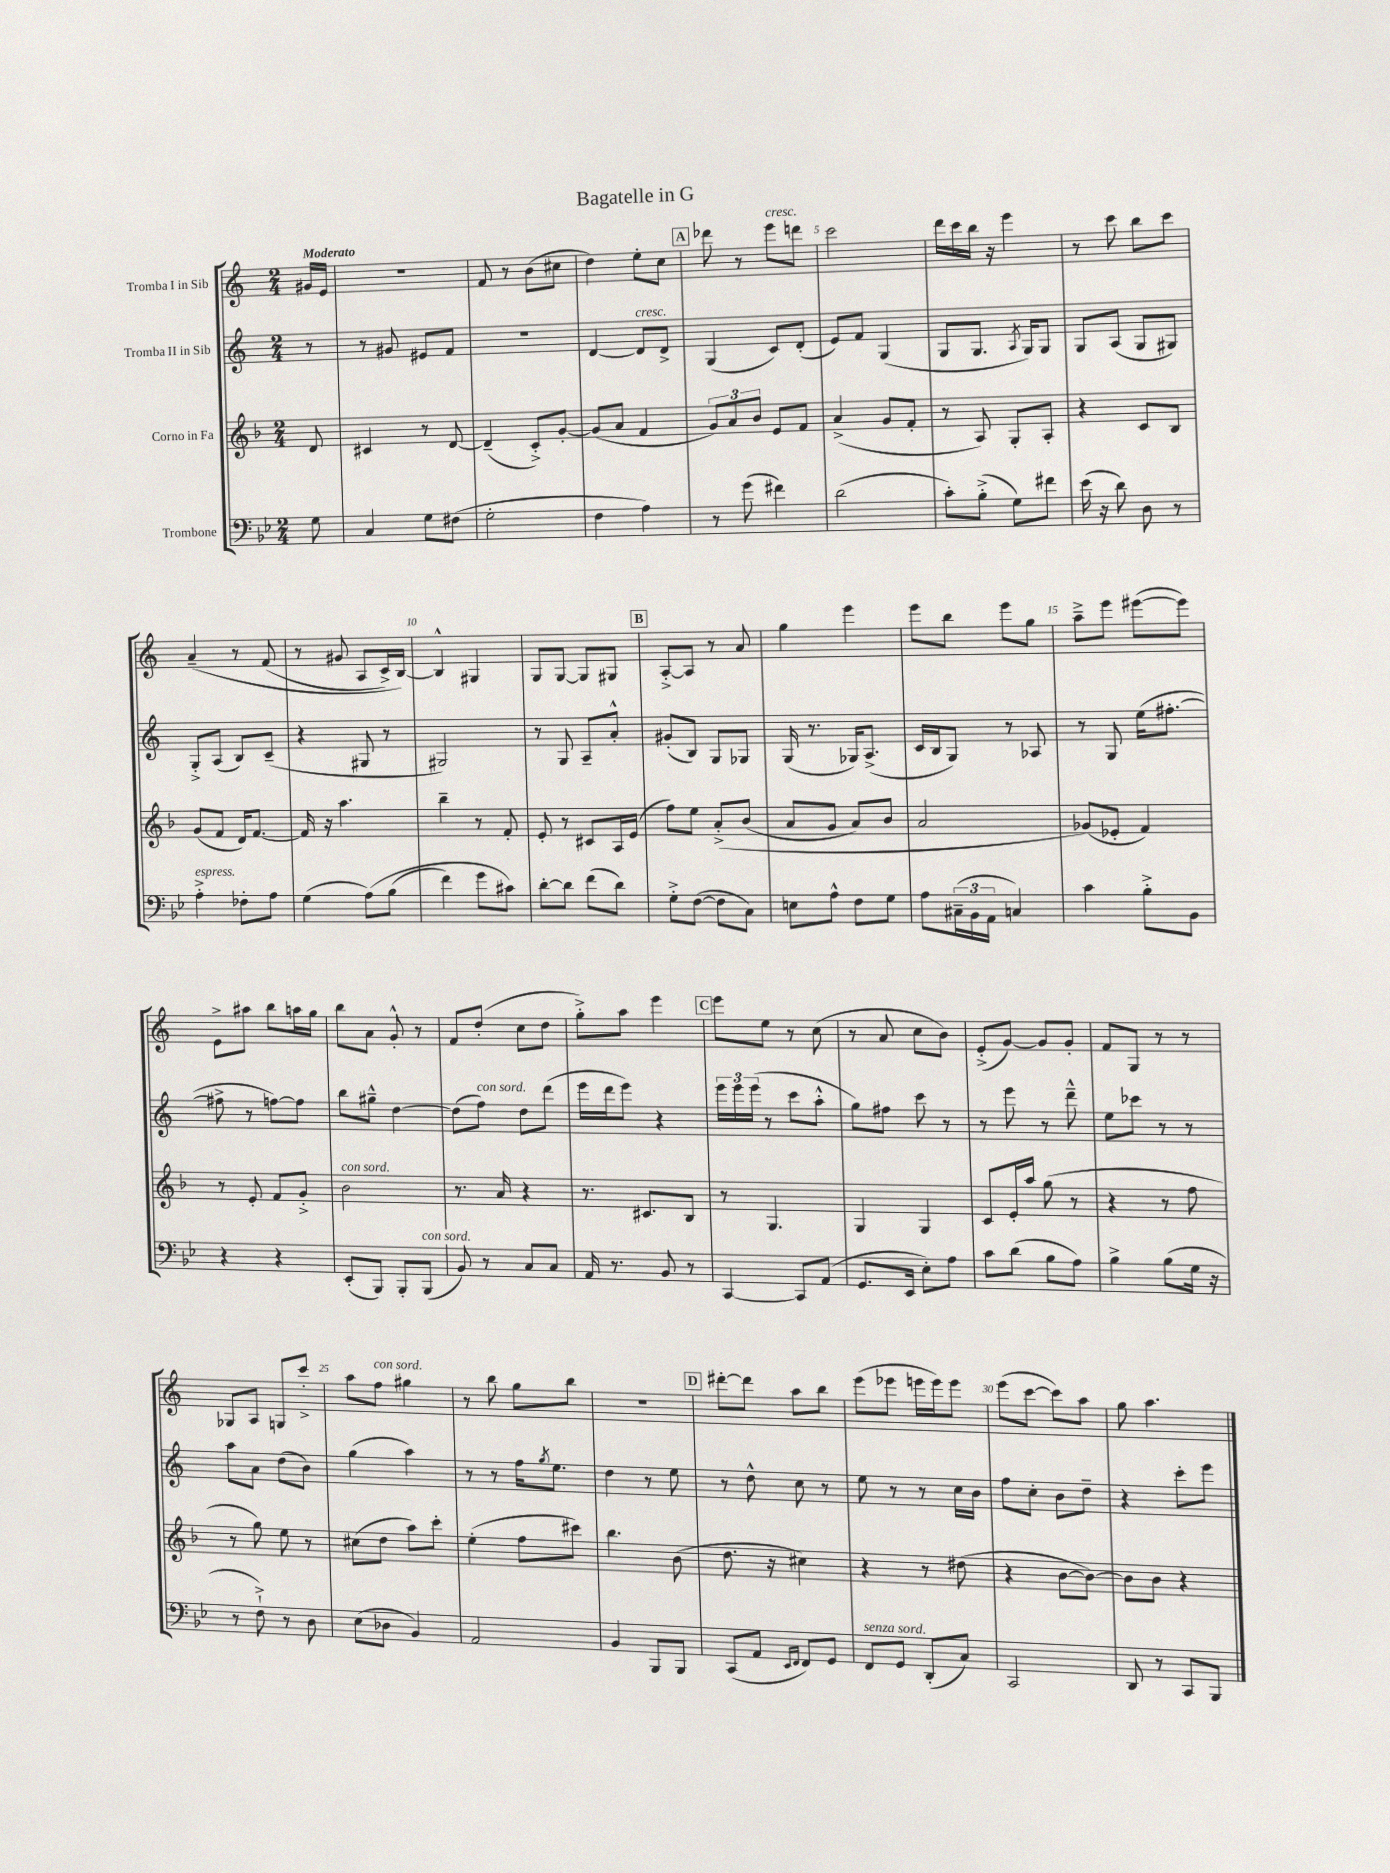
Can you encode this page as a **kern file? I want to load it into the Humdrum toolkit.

**kern	**kern	**kern	**kern
*part4	*part3	*part2	*part1
*staff4	*staff3	*staff2	*staff1
*I"Trombone	*I"Corno in Fa	*I"Tromba II in Sib	*I"Tromba I in Sib
*clefF4	*clefG2	*clefG2	*clefG2
*k[b-e-]	*k[b-]	*k[]	*k[]
*M2/4	*M2/4	*M2/4	*M2/4
=	=	=	=
!	!	!	!LO:TX:a:B:t=Moderato
8G\	8d/	8r	16g#X/LL
.	.	.	16e/JJ
=1	=1	=1	=1
4C/	4c#X/	8r	2r
.	.	8g#X/	.
8G\L	8r	8e#X/L	.
(8F#X\J	[8d/	8f/J	.
=2	=2	=2	=2
2G'\	(4d~/]	2r	8f/
.	.	.	8r
.	8c'^/L)	.	(8b\L
.	[8g'/J	.	8cc#X\J
=3	=3	=3	=3
4F\	(8g/L]	[4d/	4dd\)
.	8a/J	.	.
!	!	!LO:TX:a:i:t=cresc.	!
4A\)	4f/	8d/L]	8ee'\L
.	.	8d^/J	8cc\J
!!LO:REH:place=s1:t=A
=4	=4	=4	=4
8r	12g/L)	(4G/	8ddd-X\
.	12a/	.	.
(8g\	.	.	8r
.	12b-/J	.	.
!	!	!	!LO:TX:a:i:t=cresc.
4f#X\)	8e/L	8c/L)	8eee\L
.	8f/J	(8d'/J	8dddn\J
=5	=5	=5	=5
(2d\	(4a^/	8e/L)	2ccc\
.	.	8f/J	.
.	8g/L	(4G/	.
.	8f'/J	.	.
=6	=6	=6	=6
8c'\L)	8r	8G/L	16ddd\LL
.	.	.	16ccc\
(8B-'^\J	8A/)	8.G/J	16bb\JJ
.	.	.	16r
8G\L)	8G'/L	.	4eee\
.	.	8qA/	.
.	.	16G/KL)	.
8f#X\J	8A'/J	8G/J	.
=7	=7	=7	=7
(16e-\	4r	8G/L	8r
16r	.	.	.
8d\)	.	(8A/J	8ccc\
8D\	8c/L	8G/L	8bb\L
8r	8B-/J	8G#X/J)	8ccc\J
!!LO:LB:g=z
=8	=8	=8	=8
!LO:TX:a:i:t=espress.	!	!	!
4A'^\	(8g/L	8G'^/L	(4a~/
.	8f/J	(8A/J	.
8F-X'\L	16d/KL)	8B/L)	8r
.	[8.f/J	.	.
8A\J	.	(8c~/J	(8f/
=9	=9	=9	=9
(4G\	16f/]	4r	8r
.	16r	.	.
.	4.aa\	.	8g#X/
(8A\L)	.	8G#X/	8A/L
(8B-\J	.	8r	16c^/L)
.	.	.	[16B/JJ)
=10	=10	=10	=10
4f\)	4bb-~\	2G#X/)	4B^^/]
8g\L	8r	.	4G#X/
8c#X\J)	8f'/	.	.
=11	=11	=11	=11
[8d'\L	8e'/	8r	8G/L
8d\J]	8r	8G/	[8G/J
(8f\L	8c#X/L	8A~/L	8G/L]
8d\J)	16A/L	8a'^^/J	8G#X/J
.	(16e/JJ	.	.
!!LO:REH:place=s1:t=B
=12	=12	=12	=12
8G'^\L	8ff\L)	(8g#X'/L	[8A'^/L
([8F\J	8ee\J	8B/J)	8A/J]
8F\L]	(8a'^/L	8G/L	8r
8C\J)	(8b-/J	8G-X/J	8a/
=13	=13	=13	=13
8En\L	8a/L	(16G/	4gg\
.	.	8.r	.
8A^^\J	8g/J	.	.
8F\L	8a/L)	16G-X/KL)	4eee\
.	.	(8.A^/J	.
8G\J	8b-/J	.	.
=14	=14	=14	=14
8A\L	2a/	16c/LL	8eee\L
.	.	16B/J	.
(24C#X~\L	.	8G/J)	8bb\J
24BB-\	.	.	.
24AA\JJ	.	.	.
4Cn/)	.	8r	8eee\L
.	.	8A-X/	8gg\J
=15	=15	=15	=15
4c\	(8g-X/L)	8r	8aa~^\L
.	8e-X'/J	8G/	8eee\J
8B-'^\L	4f/)	(16ee\KL	([8eee#X\L
.	.	[8.ff#X'\J	.
8BB-\J	.	.	8eee#\J])
!!LO:LB:g=z
=16	=16	=16	=16
4r	8r	8ff#X^\]	8e^\L
.	8e'/	8r	8aa#X\J
4r	8f/L	[8ffn\L)	8bb\L
.	8g'^/J	8ff\J]	16aan\L
.	.	.	16gg\JJ
=17	=17	=17	=17
!	!LO:TX:a:i:t=con sord.	!	!
(8EE-'/L	2b-\	8bb\L	8bb\L
8BBB-/J)	.	8gg#X~^^\J	8a\J
8BBB-'/L	.	[4dd\	8g'^^/
!LO:TX:a:i:t=con sord.	!	!	!
(8BBB-/J	.	.	8r
=18	=18	=18	=18
8BB-/)	8.r	(8dd\L]	8f/L
!	!	!LO:TX:a:i:t=con sord.	!
8r	.	8ff\J)	(8dd'/J
.	16a/	.	.
8C/L	4r	8dd\L	8cc\L
8C/J	.	(8ddd\J	8dd\J
=19	=19	=19	=19
16AA/	8.r	16eee\LL	8gg'^\L)
8.r	.	16ddd\J	.
.	.	8eee\J)	8aa\J
.	8.c#X/L	.	.
8BB-/	.	4r	4eee\
8r	8B-/J	.	.
!!LO:REH:place=s1:t=C
=20	=20	=20	=20
[4CC/	8r	24eee\LL	8eee\L
.	.	24eee\	.
.	.	(24eee\JJ	.
.	4.G/	8r	8ee\J
8CC/L]	.	8ccc\L	8r
(8AA/J	.	8aa'^^\J	(8cc\
=21	=21	=21	=21
8.GG/L	4G/	8gg\L)	8r
.	.	8ff#X\J	8a/
16EE-/Jk	.	.	.
8E-'\L)	4G/	8ccc\	8cc\L
8A\J	.	8r	8b\J)
=22	=22	=22	=22
8c\L	8c/L	8r	(8e'^/L
(8d\J	16e'/L	8eee\	[8g/J)
.	16aa/JJ	.	.
8B-\L	(8gg\	8r	8g/L]
8A\J)	8r	8ddd~^^\	8g'/J
=23	=23	=23	=23
4B-^\	4r	8ee\L	8f/L
.	.	8ccc-X\J	8G/J
(8B-\L	8r	8r	8r
16G\Jk	8ff\	8r	8r
16r	.	.	.
!!LO:LB:g=z
=24	=24	=24	=24
8r	8r	8aa\L	8G-X/L
8F`^\)	8gg\)	8a\J	8A/J
8r	8ee\	(8dd\L	8Gn/L
8D\	8r	8b\J)	8ccc'^/J
=25	=25	=25	=25
(8E-\L	(8cc#X\L	(4gg\	8aa\L
!	!	!	!LO:TX:a:i:t=con sord.
8D-X\J	8dd\J	.	8ff\J
4BB-/)	8aa\L)	4aa\)	4gg#X\
.	8ccc'\J	.	.
=26	=26	=26	=26
2AA/	(4ee'\	8r	8r
.	.	8r	8bb\
.	8ff\L	16ff\KL	8gg\L
.	.	8qgg/	.
.	.	8.ee\J	.
.	8ccc#X\J)	.	8bb\J
=27	=27	=27	=27
4BB-/	4.bb-\	4dd\	2r
8BBB-/L	.	8r	.
8BBB-/J	(8b-\	8ee\	.
!!LO:REH:place=s1:t=D
=28	=28	=28	=28
(8CC/L	8.dd\	8r	[8ddd#X'\L
8AA/J	.	8dd^^\	8ddd#\J]
.	16r	.	.
16qqEE-/LL	.	.	.
16qqFF/JJ	.	.	.
8FF/L)	4cc#X\)	8cc\	8aa\L
8GG/J	.	8r	8bb\J
=29	=29	=29	=29
!LO:TX:a:i:t=senza sord.	!	!	!
8FF/L	4r	8ee\	(8eee\L
8GG/J	.	8r	8eee-X\J
(8DD'/L	8r	8r	16eeen\LL
.	.	.	16eee\J)
8C/J)	(8dd#X\	16cc\LL	8eee\J
.	.	16b\JJ	.
=30	=30	=30	=30
2CC/	4r	8ff\L	(8eee\L
.	.	8cc'\J	[8ccc\J
.	[8b-\L	8b\L	8ccc\L])
.	8b-\J_)	8dd~\J	8aa\J
=31	=31	=31	=31
8DD/	8b-\L]	4r	8gg\
8r	8b-\J	.	4.aa\
8CC/L	4r	8ccc'\L	.
8BBB-/J	.	8eee\J	.
==	==	==	==
*-	*-	*-	*-
